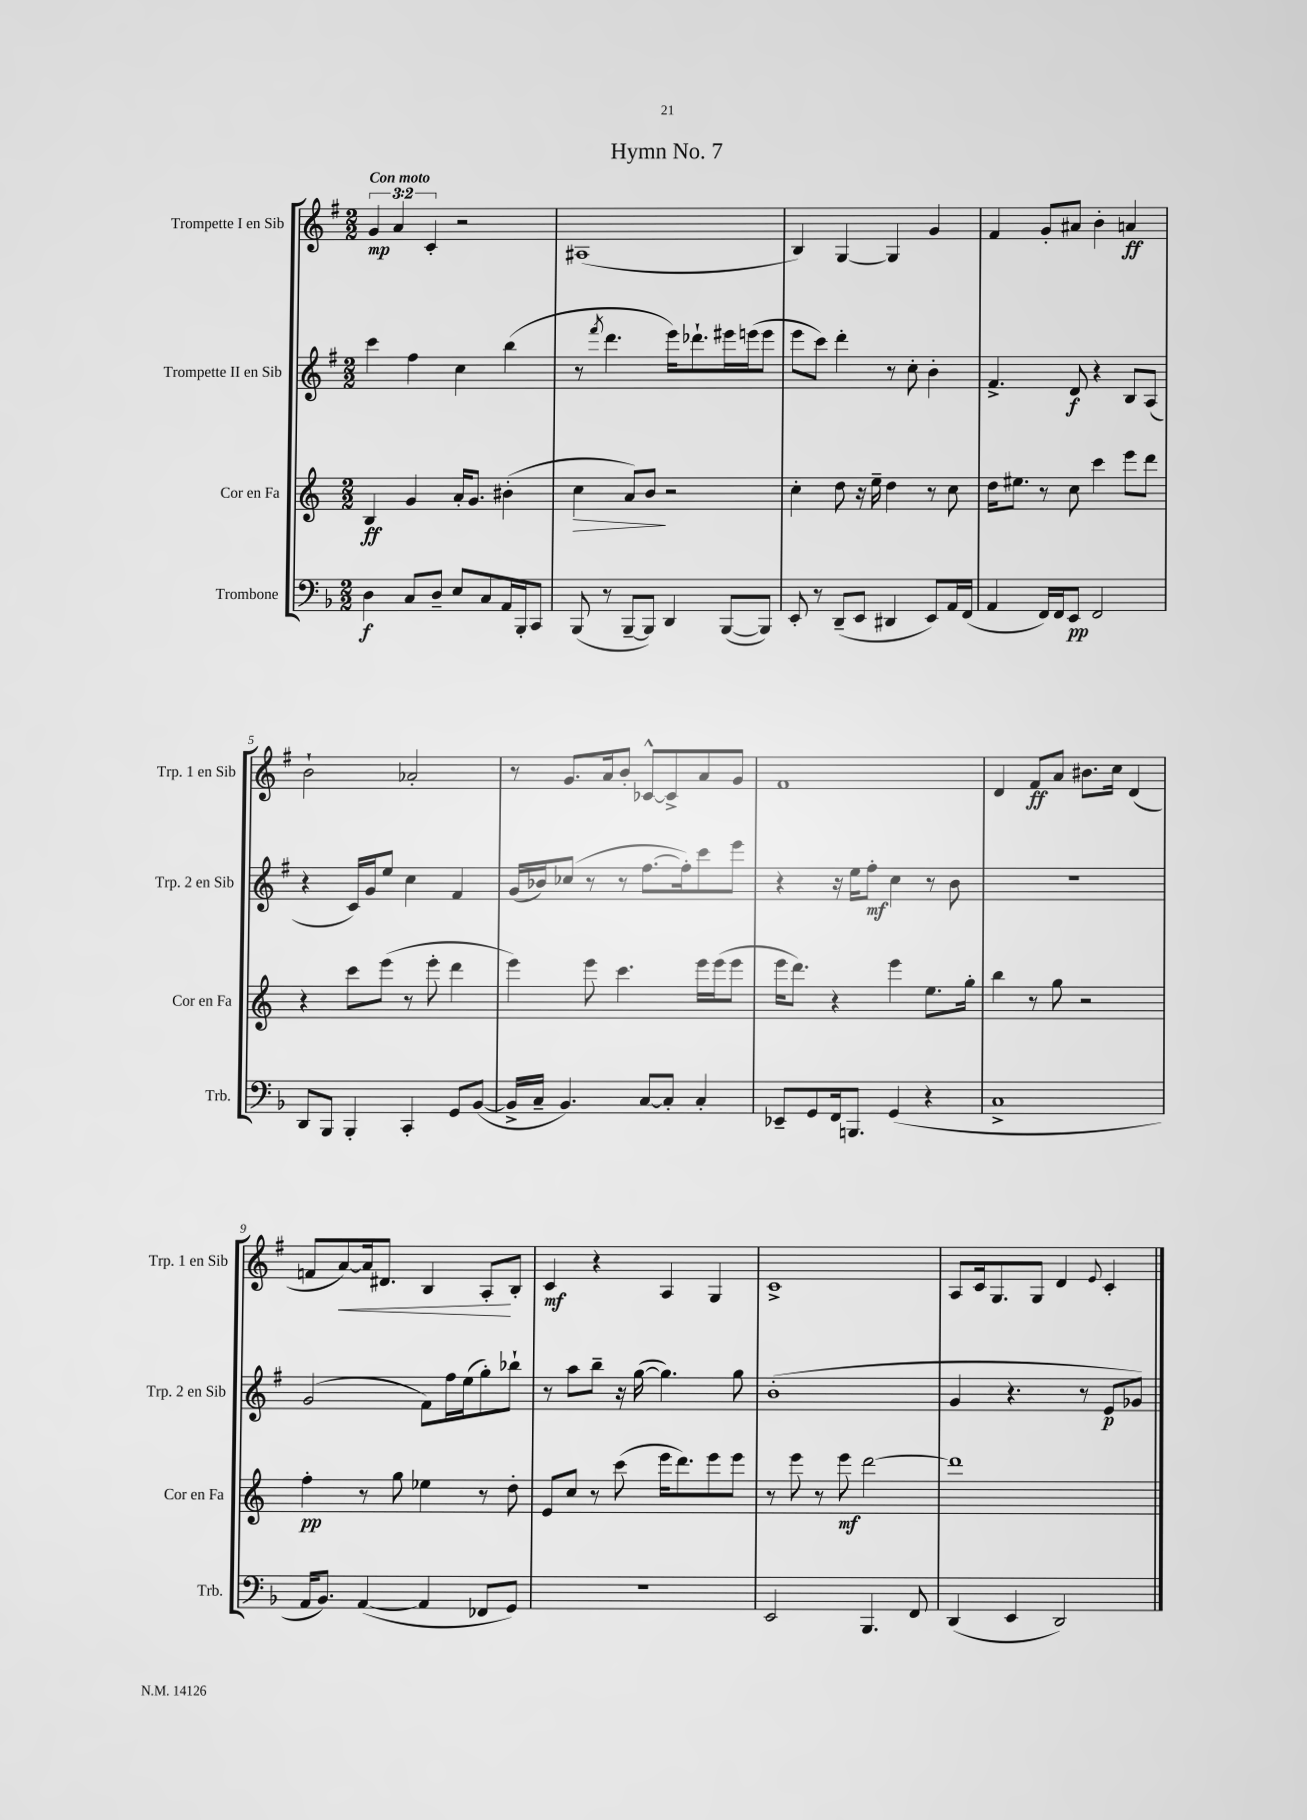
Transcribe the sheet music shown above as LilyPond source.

\header { title = "Hymn No. 7" }
<<
\new StaffGroup <<
\new Staff = "s0" \with { instrumentName = "Trompette I en Sib" shortInstrumentName = "Trp. 1 en Sib" } {
    \clef treble \key g \major \numericTimeSignature \time 2/2 \override Staff.TupletNumber.text = #tuplet-number::calc-fraction-text \tempo "Con moto"
    \autoBeamOff \tuplet 3/2 { g'4\mp a'4 c'4-. } r2 |
    ais1( |
    b4) g4~ g4 g'4 |
    fis'4 g'8[-. ais'8] b'4-. a'4\ff |
    b'2-! aes'2-. |
    r8 g'8.[ a'16 b'8]-. ces'8[~-^ ces'8-> a'8 g'8] |
    fis'1 |
    d'4 fis'8[\ff a'8] bis'8.[ c''16] d'4( |
    f'8[ a'8~\<) a'16 dis'8.] b4 a8[-.\! b8]-. |
    c'4\mf r4 a4 g4 |
    c'1-> |
    a8[ c'16 g8. g8] d'4 \appoggiatura { e'8 } c'4-. \bar "|." |
}
\new Staff = "s1" \with { instrumentName = "Trompette II en Sib" shortInstrumentName = "Trp. 2 en Sib" } {
    \clef treble \key g \major \numericTimeSignature \time 2/2
    \autoBeamOff c'''4 fis''4 c''4 b''4( |
    r8 \acciaccatura { fis'''8 } d'''4. e'''16[) des'''8.-! eis'''16 e'''16( e'''8] |
    e'''8[ c'''8]) d'''4-. r8 c''8-. b'4-. |
    fis'4.-> d'8\f r4 b8[ a8]( |
    r4 c'16[) g'16 e''8] c''4 fis'4 |
    g'16[( bes'16) ces''8]( r8 r8 fis''8.[~ fis''16-.) c'''8 e'''8] |
    r4 r16 e''16[ fis''8]-.\mf c''4 r8 b'8 |
    R1 |
    g'2( fis'8[) fis''16 e''16( g''8-.) bes''8]-! |
    r8 a''8[ b''8]-- r16 g''16~( g''4.) g''8 |
    b'1-.( |
    g'4 r4. r8 e'8[\p ges'8]) \bar "|." |
}
\new Staff = "s2" \with { instrumentName = "Cor en Fa" shortInstrumentName = "Cor en Fa" } {
    \clef treble \key c \major \numericTimeSignature \time 2/2
    \autoBeamOff b4\ff g'4 a'16[-. g'8.] bis'4-.( |
    c''4\> a'8[) b'8]\! r2 |
    c''4-. d''8 r16 e''16-- d''4 r8 c''8 |
    d''16[ eis''8.] r8 c''8 c'''4 e'''8[ d'''8] |
    r4 c'''8[ e'''8]( r8 e'''8-. d'''4 |
    e'''4) e'''8 c'''4. e'''16[ e'''16( e'''8] |
    e'''16[ d'''8.]) r4 e'''4 e''8.[ g''16]-. |
    b''4 r8 g''8 r2 |
    f''4-.\pp r8 g''8 ees''4 r8 d''8-. |
    e'8[ c''8] r8 c'''8( e'''16[ d'''8.) e'''8 e'''8] |
    r8 e'''8 r8 e'''8\mf d'''2~ |
    d'''1 \bar "|." |
}
\new Staff = "s3" \with { instrumentName = "Trombone" shortInstrumentName = "Trb." } {
    \clef bass \key f \major \numericTimeSignature \time 2/2
    \autoBeamOff d4\f c8[ d8]-- e8[ c8 a,16 bes,,16-. c,8] |
    bes,,8( r8 bes,,8[~-- bes,,8]) d,4 bes,,8[~( bes,,8]) |
    e,8-. r8 d,8[--( e,8] dis,4 e,8[) a,16 f,16]( |
    a,4 f,16[) f,16 e,8]\pp f,2 |
    d,8[ bes,,8] bes,,4-. c,4-. g,8[ bes,8]~( |
    bes,16[-> c16]-- bes,4.) c8[~ c8]-. c4-. |
    ees,8[-- g,8 f,16 b,,8.] g,4( r4 |
    c1-> |
    a,16[ bes,8.]) a,4~( a,4 fes,8[ g,8]) |
    R1 |
    e,2 bes,,4. f,8 |
    d,4( e,4 d,2) \bar "|." |
}
>>
>>
